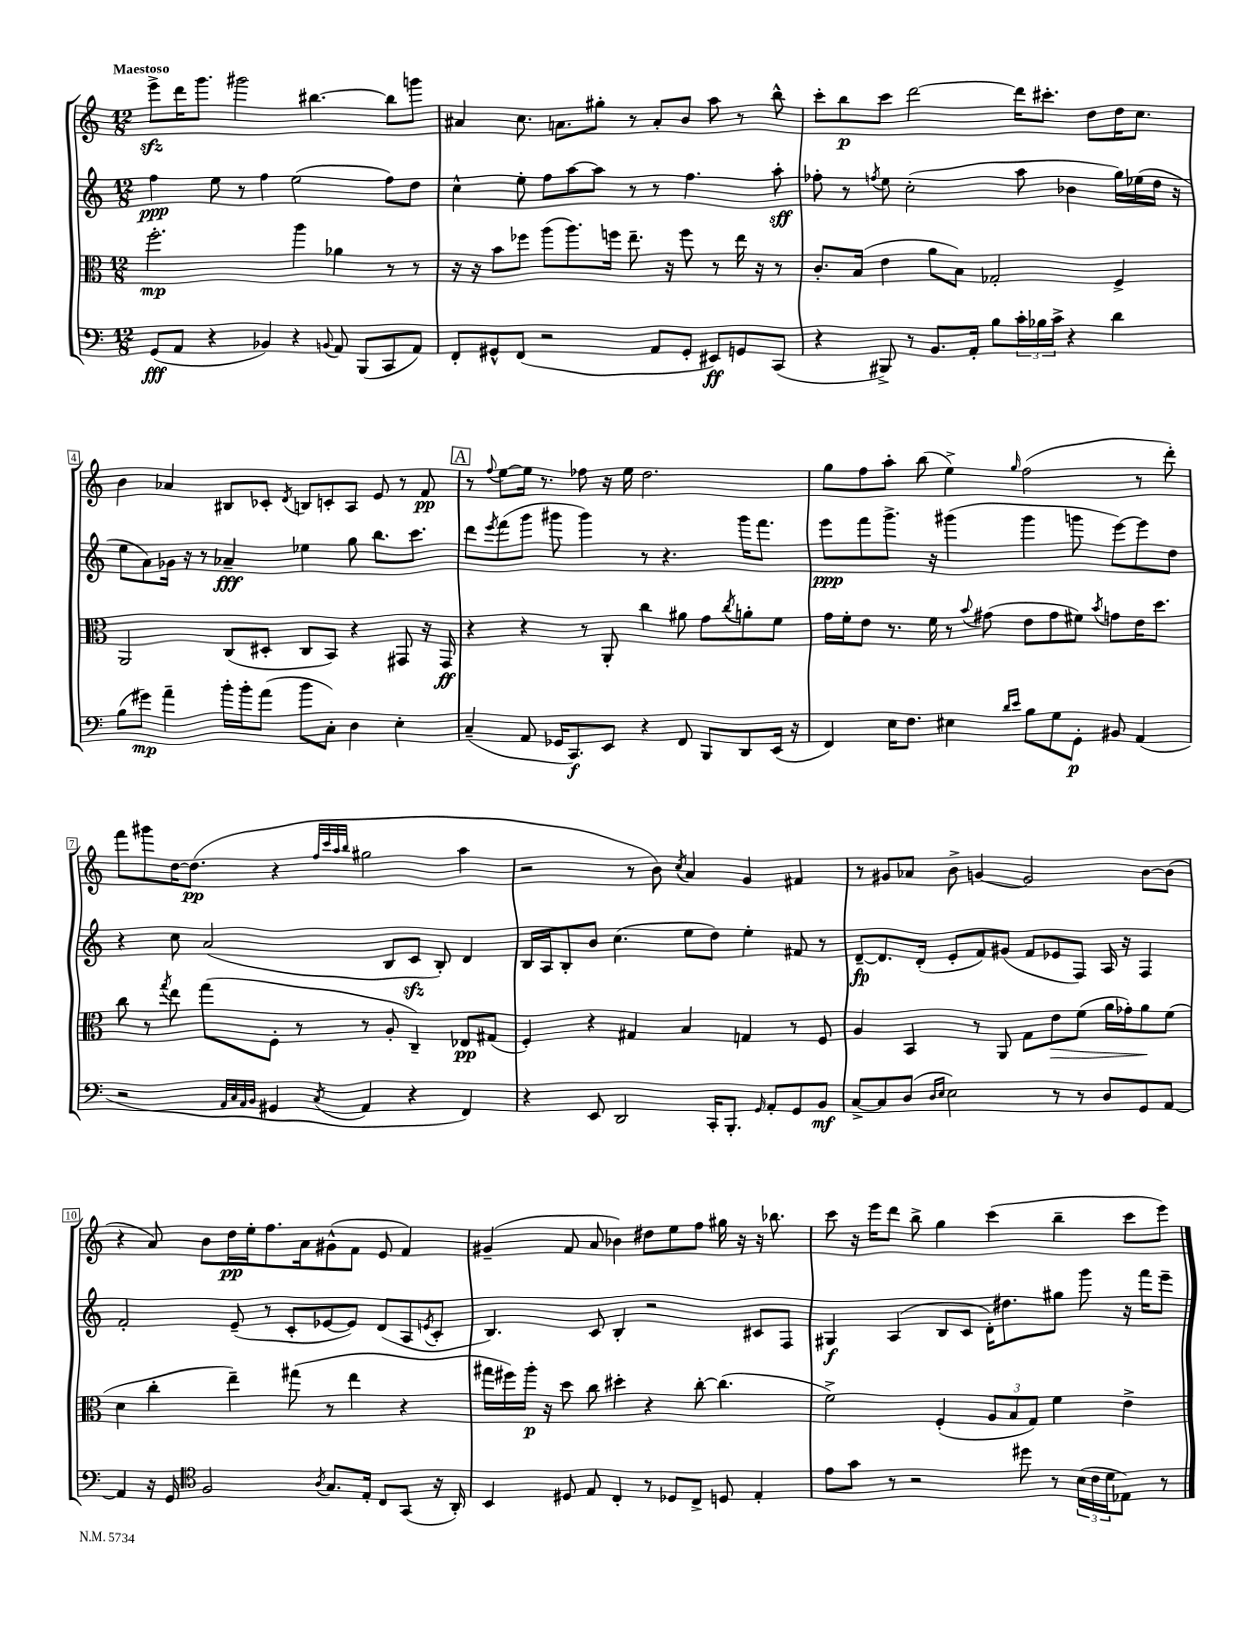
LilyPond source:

<<
\new StaffGroup <<
\new Staff = "s0" {
    \clef treble \key c \major \numericTimeSignature \time 12/8 \tempo "Maestoso"
    e'''8->\sfz d'''16 g'''8. gis'''2 bis''4.~ bis''8 g'''8 |
    ais'4 c''8. a'8. gis''8-. r8 a'8-. b'8 a''8 r8 b''8-^ |
    c'''8-. b''8\p c'''8 d'''2~ d'''16 cis'''8.-. d''8 d''16 c''8. |
    b'4 aes'4 bis8 ces'8-. \acciaccatura { d'8 } b8 c'8-. a8 e'8 r8 f'8\pp |
    \mark \markup { \box "A" } r8 \appoggiatura { f''8 } e''8~ e''16 r8. fes''8 r16 e''16 d''2. |
    g''8 f''8 a''8-. b''8( e''4->) \grace { g''16 } f''2( r8 d'''8-.) |
    f'''8 gis'''8 d''16~ d''8.\pp( r4 \grace { f''32 c'''32 a''32 b''32 } gis''2 a''4 |
    r2 r8 b'8) \acciaccatura { c''8 } a'4 g'4 fis'4 |
    r8 gis'8 aes'8 b'8-> g'4~ g'2 b'8~ b'8( |
    r4 a'8) b'8 d''16\pp e''16-. f''8. a'16 gis'8-^( f'8 e'8 f'4) |
    gis'4--( f'8 a'8 bes'4) dis''8 e''8 f''8 gis''16 r16 r16 bes''8. |
    c'''8 r16 e'''16 d'''8 b''8-> g''4 c'''4( b''4-- c'''8 e'''8) \bar "|." |
}
\new Staff = "s1" {
    \clef treble \key c \major \numericTimeSignature \time 12/8
    f''4\ppp e''8 r8 f''4 e''2( f''8) d''8 |
    c''4-^ e''8-. f''8 a''8~ a''8 r8 r8 f''4. a''8-.\sff |
    fes''8-. r8 \acciaccatura { f''8 } e''8 c''2-.( a''8 bes'4 g''16) ees''16( d''16 r16 |
    e''8 a'8) ges'16 r16 r8 aes'4--\fff ees''4 g''8 b''8. c'''8. |
    \mark \markup { \box "A" } d'''8 \acciaccatura { e'''8 } f'''8( g'''8 gis'''8 gis'''4) r8 r4. gis'''16 f'''8. |
    e'''8\ppp f'''8 g'''8.-> r16 gis'''4( gis'''4 g'''8 e'''8~) e'''8 d''8 |
    r4 c''8 a'2( b8 c'8\sfz b8-.) d'4 |
    b16 a16 b8-. b'8 c''4.( e''8 d''8) e''4-. fis'8 r8 |
    d'8~--\fp d'8. d'16-.( e'8-. f'8) gis'8( f'8 ees'8 f8) a16 r16 f4 |
    f'2-. e'8--( r8 c'8-. ees'8~ ees'8) d'8( a8 \acciaccatura { e'8 } c'8-. |
    b4.) c'8 b4-. r2 cis'8 f8 |
    gis4\f a4( b8 c'8 d'16-.) dis''8. gis''8 g'''8 r16 f'''16 e'''8-- \bar "|." |
}
\new Staff = "s2" {
    \clef alto \key c \major \numericTimeSignature \time 12/8
    f''2.-.\mp a''4 aes'4 r8 r8 |
    r16 r16 b'8 fes''8 a''8( a''8.) f''16 e''8.-- r16 f''8 r8 e''16 r16 r8 |
    c'8.-. b16( e'4 a'8 b8) ges2-. f4-> |
    a,2 c8( dis8-. c8 b,8) r4 gis,8 r16 gis,16\ff |
    \mark \markup { \box "A" } r4 r4 r8 a,8-. c''4 ais'8 g'8 \acciaccatura { c''8 } a'8-. f'8 |
    g'16 f'16-. e'8 r8. f'16 r8 \appoggiatura { b'8 } gis'8( e'8 gis'8 fis'8) \acciaccatura { b'8 } g'8 e'16 d''8. |
    c''8 r8 \acciaccatura { g''8 } e''8 g''8( f8-. r8 r8 a8-. c4--) ees8\pp gis8( |
    f4-.) r4 gis4 b4 g4 r8 f8 |
    a4 b,4 r8 a,8 g8 e'8\> f'8( a'16 ges'16-.) a'8\! f'8( |
    d'4 c''4-. e''4--) gis''8( r8 e''4 r4 |
    gis''16 fis''16) a''16-.\p r16 d''8 c''8 dis''4-. r4 c''8~-. c''4.( |
    f'2->) f4-.( \tuplet 3/2 { a8 b8 g8) } f'4 e'4-> \bar "|." |
}
\new Staff = "s3" {
    \clef bass \key c \major \numericTimeSignature \time 12/8
    g,8\fff( a,8 r4 bes,4) r4 \appoggiatura { b,8 } a,8 b,,8( c,8 a,8) |
    f,8-. gis,8-^ f,8( r2 a,8 gis,8-. eis,8\ff) g,8 c,8( |
    r4 bis,,8->) r8 b,8. a,16-. b8 \tuplet 3/2 { c'16-. bes16 c'16-> } r4 d'4 |
    b8( gis'8\mp) a'4-- b'16-. b'16-. a'8( b'8 c8-.) d4 e4-. |
    \mark \markup { \box "A" } c4--( a,8 ges,16 c,8.\f) e,8 r4 f,8 b,,8 d,8 e,16( r16 |
    f,4) e16 f8. eis4 \grace { d'16 e'16 } b8 g8 g,8-.\p bis,8 a,4( |
    r2 \grace { a,32 c32 a,32 b,32 } gis,4 \acciaccatura { c8 } a,4 r4 f,4) |
    r4 e,8 d,2 c,16-. b,,8.-. \grace { g,16 } a,8-. g,8 b,8\mf |
    c8~-> c8 d8( \grace { d16 e16 } e2) r8 r8 d8 g,8 a,8~ |
    a,4 r16 g,16 \clef tenor f2 \acciaccatura { a8 } g8. e16-. c8 g,8( r16 a,16-.) |
    b,4 dis8 e8 c4-. r8 des8 c8-> d8 e4-. |
    e'8 g'8 r8 r2 dis''8 r8 \tuplet 3/2 { b16( c'16 d'16 } ees8) r8 \bar "|." |
}
>>
>>
\layout { \context { \Score \override BarNumber.stencil = #(make-stencil-boxer 0.1 0.3 ly:text-interface::print) } }
